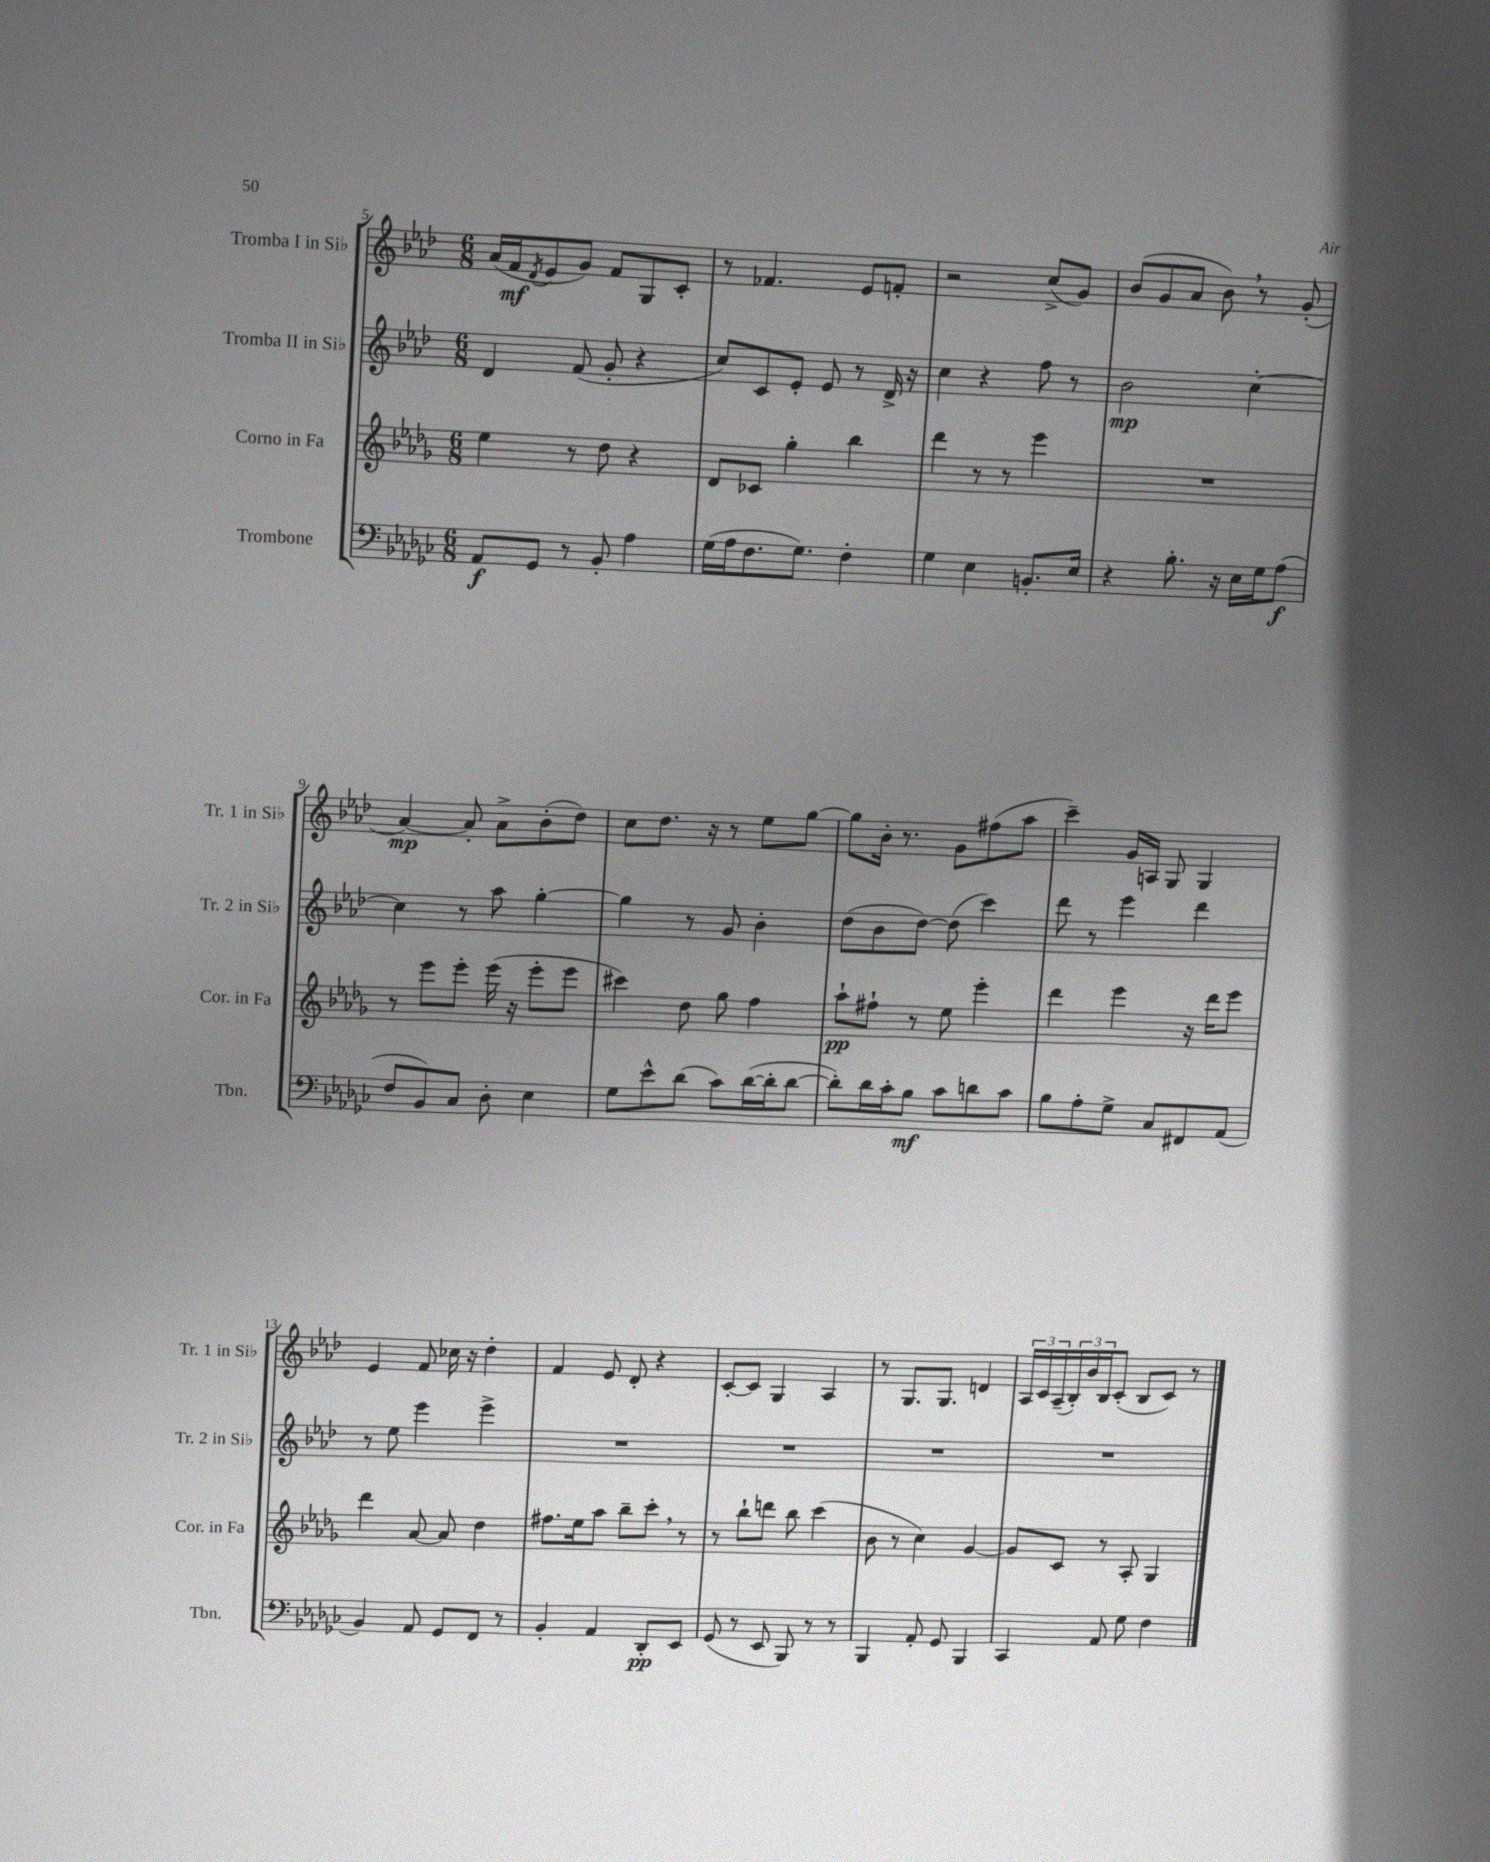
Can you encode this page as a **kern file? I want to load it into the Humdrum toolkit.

**kern	**dynam	**kern	**dynam	**kern	**dynam	**kern	**dynam
*part4	*part4	*part3	*part3	*part2	*part2	*part1	*part1
*staff4	*staff4	*staff3	*staff3	*staff2	*staff2	*staff1	*staff1
*I"Trombone	*	*I"Corno in Fa	*	*I"Tromba II in Si♭	*	*I"Tromba I in Si♭	*
*I'Tbn.	*	*I'Cor. in Fa	*	*I'Tr. 2 in Si♭	*	*I'Tr. 1 in Si♭	*
*clefF4	*	*clefG2	*	*clefG2	*	*clefG2	*
*k[b-e-a-d-g-c-]	*	*k[b-e-a-d-g-]	*	*k[b-e-a-d-]	*	*k[b-e-a-d-]	*
*M6/8	*	*M6/8	*	*M6/8	*	*M6/8	*
=5	=5	=5	=5	=5	=5	=5	=5
8AA-/L	f	4ee-\	.	4d-/	.	(16a-/LL	.
.	.	.	.	.	.	16f/J	mf
.	.	.	.	.	.	8qd-/	.
8GG-/J	.	.	.	.	.	8e-/	.
8r	.	8r	.	(8f/	.	8g/J)	.
8BB-'/	.	8dd-\	.	8g'/	.	8f/L	.
4A-\	.	4r	.	4r	.	8G/	.
.	.	.	.	.	.	8c'/J	.
=6	=6	=6	=6	=6	=6	=6	=6
(16G-\LL	.	8d-/L	.	8cc/L)	.	8r	.
16A-\J	.	.	.	.	.	.	.
8.F\	.	8c-X/J	.	8c/	.	4.f-X/	.
.	.	4gg-'\	.	8e-'/J	.	.	.
8.G-\J)	.	.	.	.	.	.	.
.	.	.	.	8e-/	.	.	.
4F'\	.	4bb-\	.	8r	.	8e-/L	.
.	.	.	.	16d-^/	.	8fn'/J	.
.	.	.	.	16r	.	.	.
=7	=7	=7	=7	=7	=7	=7	=7
4G-\	.	4ddd-\	.	4cc\	.	2r	.
4E-\	.	8r	.	4r	.	.	.
.	.	8r	.	.	.	.	.
8.BBn'/L	.	4eee-\	.	8ff\	.	(8cc^/L	.
.	.	.	.	8r	.	8g/J)	.
16E-/Jk	.	.	.	.	.	.	.
=8	=8	=8	=8	=8	=8	=8	=8
4r	.	2.r	.	2b-\	mp	(8b-/L	.
.	.	.	.	.	.	8g/	.
8.B-'\	.	.	.	.	.	8a-/J	.
.	.	.	.	.	.	8b-,\)	.
16r	.	.	.	.	.	.	.
16E-\LL	.	.	.	[4cc'\	.	8r	.
16G-\J	.	.	.	.	.	.	.
(8A-\J	f	.	.	.	.	(8g'/	.
!!LO:LB:g=z
=9	=9	=9	=9	=9	=9	=9	=9
8F/L	.	8r	.	4cc\]	.	[4a-/)	mp
8BB-/)	.	8eee-\L	.	.	.	.	.
8C-/J	.	8eee-'\J	.	8r	.	8a-'/]	.
8D-'\	.	(16eee-\	.	8aa-\	.	8a-^\L	.
.	.	16r	.	.	.	.	.
4E-\	.	8eee-'\L	.	[4gg'\	.	(8b-'\	.
.	.	8eee-\J	.	.	.	8dd-\J)	.
=10	=10	=10	=10	=10	=10	=10	=10
8G-\L	.	4ccc#X\)	.	4gg\]	.	8cc\L	.
8e-^^\	.	.	.	.	.	8.dd-\J	.
(8d-\J	.	8dd-\	.	8r	.	.	.
.	.	.	.	.	.	16r	.
8c-\L)	.	8gg-\	.	8g/	.	8r	.
([16d-\L	.	4ff\	.	4b-'\	.	8ee-\L	.
16d-'\J]	.	.	.	.	.	.	.
[8d-\J	.	.	.	.	.	[8gg\J	.
=11	=11	=11	=11	=11	=11	=11	=11
8d-'\L])	.	8aa-`\L	pp	(8dd-\L	.	8gg\L]	.
16d-\L	.	8ff#X`\J	.	8b-\	.	16b-'\Jk	.
16c-'\J	.	.	.	.	.	8.r	.
8B-\J	mf	8r	.	[8dd-\J)	.	.	.
8c-\L	.	8ee-\	.	(8dd-\]	.	8g\L	.
8dn\	.	4eee-'\	.	4ccc\)	.	(8ff#X\	.
8c-\J	.	.	.	.	.	8aa-\J	.
=12	=12	=12	=12	=12	=12	=12	=12
8B-\L	.	4ddd-\	.	8ddd-\	.	4ccc~\)	.
8A-'\	.	.	.	8r	.	.	.
8G-^\J	.	4eee-\	.	4eee-\	.	16g/LL	.
.	.	.	.	.	.	16An/JJ	.
8C-/L	.	.	.	.	.	8G/	.
8FF#X/	.	16r	.	4ddd-\	.	4G/	.
.	.	16ddd-\KL	.	.	.	.	.
(8AA-/J	.	8eee-\J	.	.	.	.	.
!!LO:LB:g=z
=13	=13	=13	=13	=13	=13	=13	=13
4BB-/)	.	4ddd-\	.	8r	.	4e-/	.
.	.	.	.	8ee-\	.	.	.
8AA-/	.	[8a-/	.	4eee-\	.	8f/	.
8GG-/L	.	8a-/]	.	.	.	16cc-X\	.
.	.	.	.	.	.	16r	.
8FF/J	.	4dd-\	.	4eee-^\	.	4dd-'\	.
8r	.	.	.	.	.	.	.
=14	=14	=14	=14	=14	=14	=14	=14
4BB-'/	.	8.ff#X\L	.	2.r	.	4f/	.
.	.	16ee-\k	.	.	.	.	.
4AA-/	.	8aa-\J	.	.	.	8e-/	.
.	.	8bb-~\L	.	.	.	8d-'/	.
8DD-'/L	pp	8ccc',\J	.	.	.	4r	.
8EE-/J	.	8r	.	.	.	.	.
=15	=15	=15	=15	=15	=15	=15	=15
(8GG-/	.	8r	.	2.r	.	[8c'/L	.
8r	.	8bb-`\L	.	.	.	8c/J]	.
8EE-/	.	8dddn\J	.	.	.	4G/	.
8BBB-/)	.	8bb-\	.	.	.	.	.
8r	.	(4ccc\	.	.	.	4A-/	.
8r	.	.	.	.	.	.	.
=16	=16	=16	=16	=16	=16	=16	=16
4BBB-/	.	8b-\	.	2.r	.	8r	.
.	.	8r	.	.	.	8.G/L	.
8AA-'/	.	4cc\)	.	.	.	.	.
.	.	.	.	.	.	8.G/J	.
8GG-/	.	.	.	.	.	.	.
4BBB-/	.	[4g-/	.	.	.	4dn/	.
=17	=17	=17	=17	=17	=17	=17	=17
4CC-/	.	8g-/L]	.	2.r	.	24A-/LL	.
.	.	.	.	.	.	24c/	.
.	.	.	.	.	.	(24A-~/	.
.	.	8c/J	.	.	.	24B-'/)	.
.	.	.	.	.	.	24b-/	.
.	.	.	.	.	.	24B-/J	.
8AA-/	.	8r	.	.	.	(8c'/J	.
8G-\	.	8A-'/	.	.	.	8B-/L	.
4F\	.	4G-/	.	.	.	8c/J)	.
.	.	.	.	.	.	8r	.
==	==	==	==	==	==	==	==
*-	*-	*-	*-	*-	*-	*-	*-
